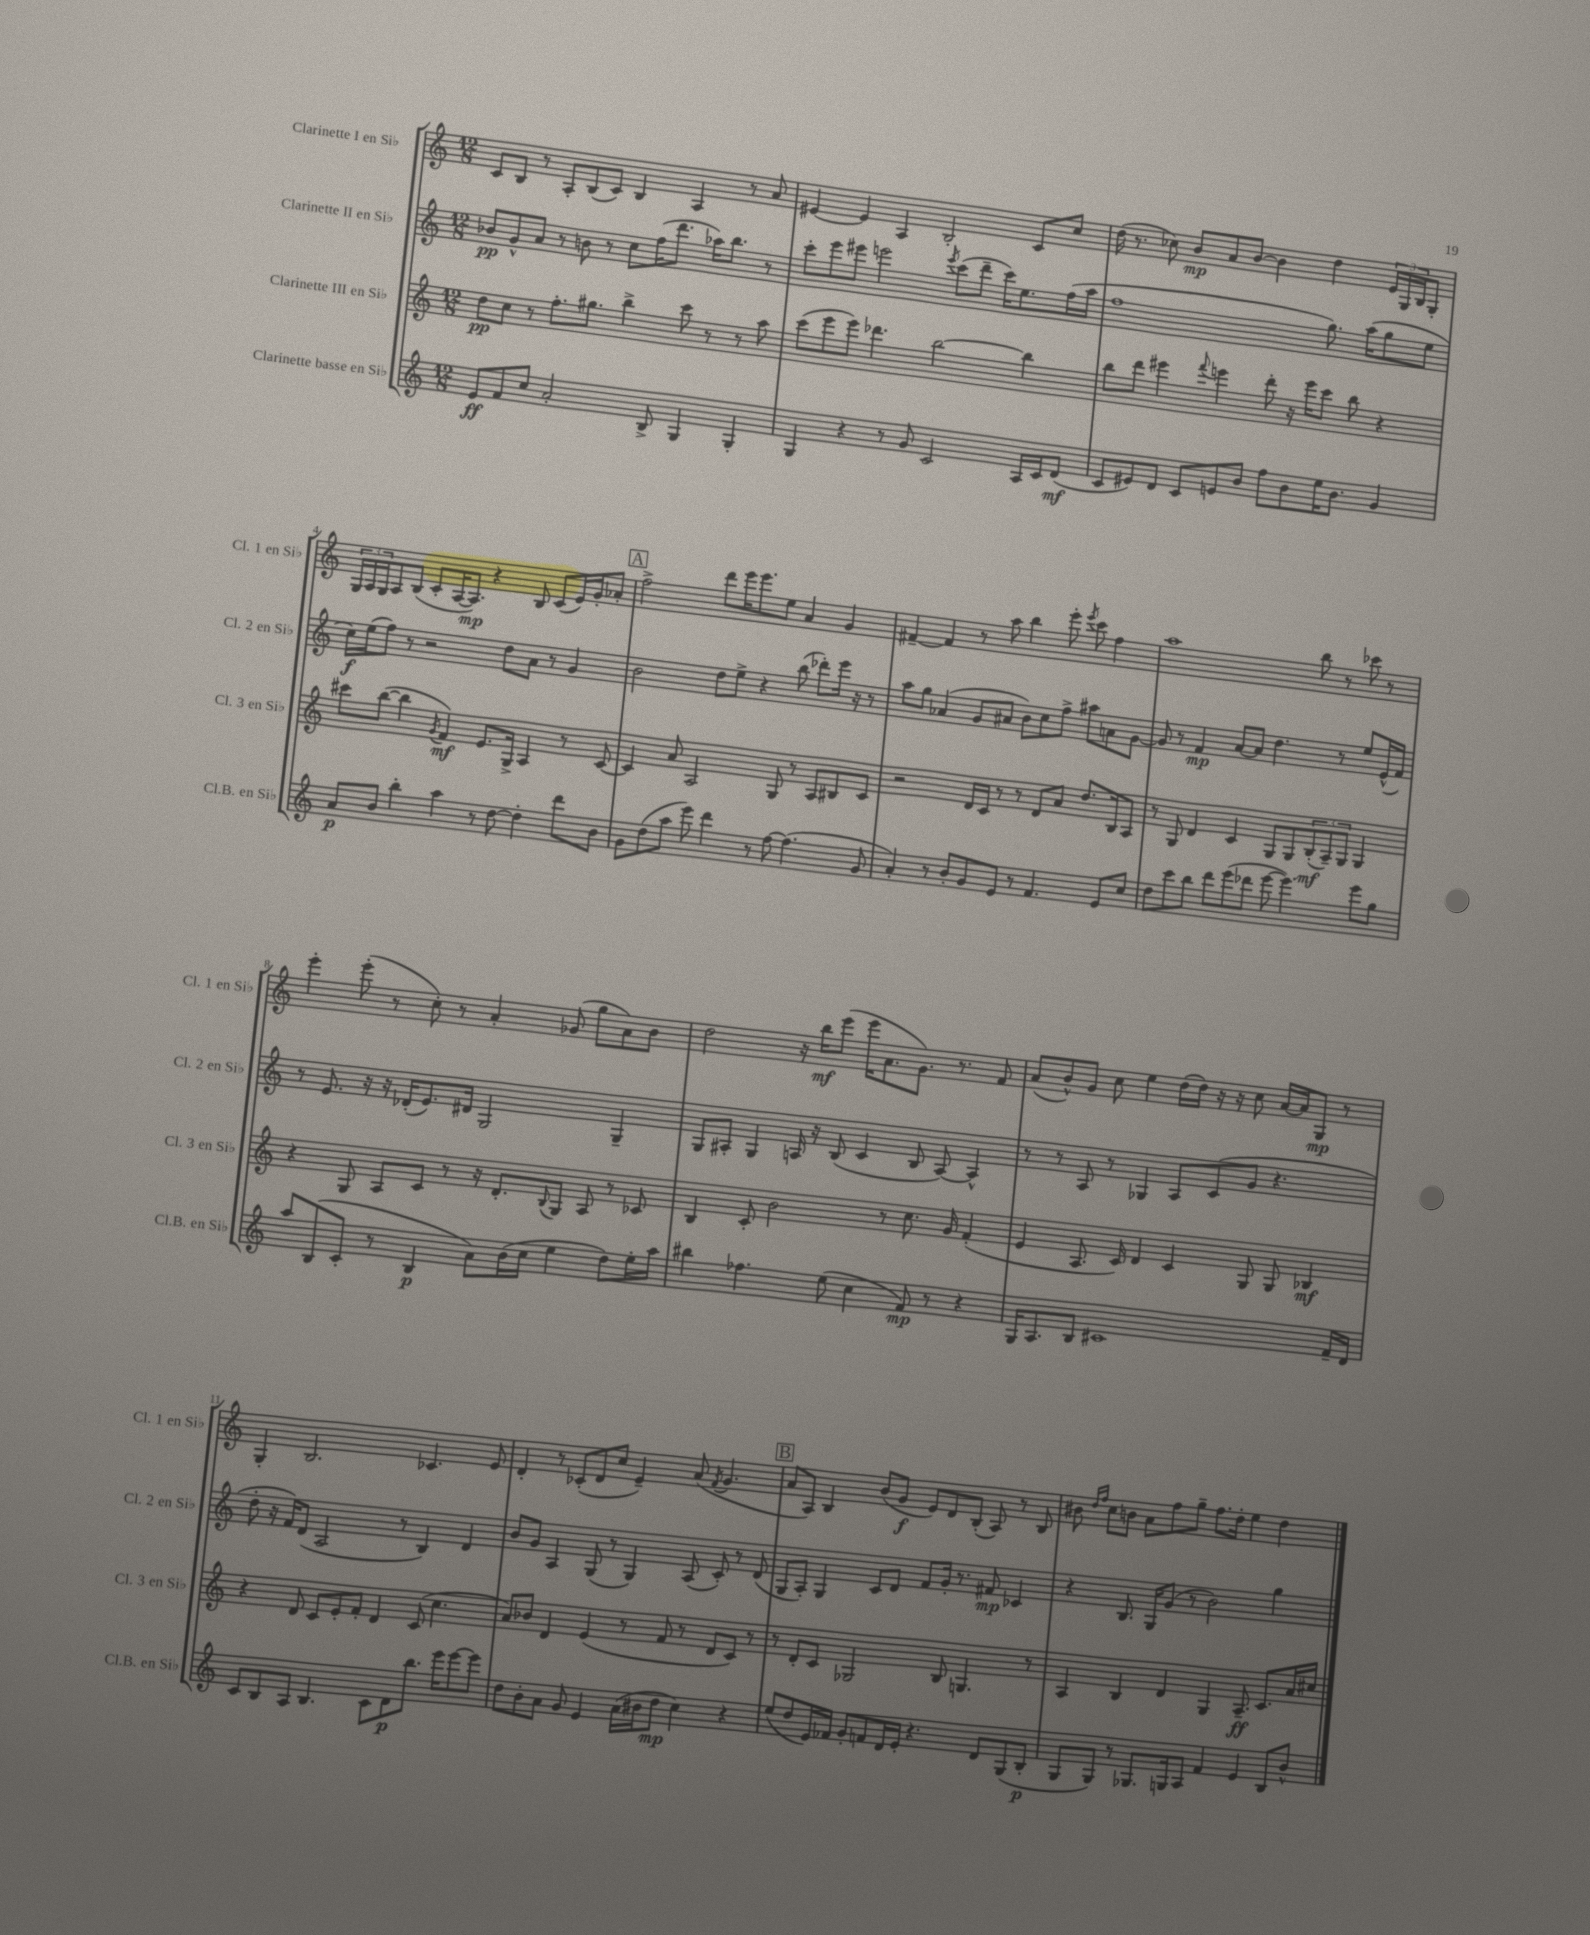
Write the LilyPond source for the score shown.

<<
\new StaffGroup <<
\new Staff = "s0" \with { instrumentName = "Clarinette I en Sib" shortInstrumentName = "Cl. 1 en Sib" } {
    \clef treble \key c \major \numericTimeSignature \time 12/8
    c'8 b8 r8 a8-. b8( c'8) b4 a4 r8 a'8 |
    eis'4~ eis'4 a4 b2-. c'8 c''8 |
    d''16( r8. ces''8) b'8\mp a'8 b'8~ b'4 d''4 \tuplet 3/2 { e'16 g16 b16 } g8-. |
    \tuplet 3/2 { g16 a16 g16 } a8 b8( c'8-. a16~ a8.\mp) r4 b8 c'8( e'16) g'16-. aes'8-. |
    \mark \markup { \box "A" } f''2-> d'''8 e'''16 e'''8. e''8 a'4 g'4 |
    fis'4~-- fis'4 r8 a''8 b''4 e'''8-. \acciaccatura { e'''8 } c'''8 f''4 |
    a''1 b''8 r8 ces'''8 r8 |
    e'''4-. e'''8-.( r8 c''8-.) r8 a'4-. ges'8( g''8 a'8) b'8 |
    d''2 r16 b''16\mf e'''8( e'''16 a'8. g'8.) r8. f'8 |
    a'8( b'8-^) g'8 c''8 e''4 d''16( d''16) r16 r16 c''8 a'16~ a'16 g8\mp r8 |
    g4-. b2. ces'4. e'8 |
    d'4-. r8 ces'8-.( d'8 c''8 e'4--) a'8( \acciaccatura { f'8 } g'4. |
    \mark \markup { \box "B" } a'8 a8) b4 b'8( g'8\f e'8) d'8 b8-.( a8) r8 b8 |
    bis'8 \grace { d''16 f''16 } c''8 b'8 a'8 f''8 g''8-- f''8. d''16-. e''4 d''4 \bar "|." |
}
\new Staff = "s1" \with { instrumentName = "Clarinette II en Sib" shortInstrumentName = "Cl. 2 en Sib" } {
    \clef treble \key c \major \numericTimeSignature \time 12/8
    bes'8\pp g'8-^ a'8 r8 b'8 r8 c''8 f''16( d'''8. aes''16) b''8. r8 |
    c'''8-. e'''8 eis'''8 e'''2 \acciaccatura { e'''8 } c'''8( d'''8-- c'''16) e''8. f''16( a''16 |
    f''1 g''8.) a''16( g''8 e''8 |
    c''16\f) e''16( f''8) r8 r2 d''8 a'8 r8 g'4 |
    \mark \markup { \box "A" } b'2 d''8 e''8-> r4 b''8( des'''8-.) e'''16 r16 r8 |
    a''8 g''8 aes'4( g'8 ais'8 b'8) c''8 f''8-> ais''8 a'8 g'8~ |
    g'8 r8 f'4\mp a'8~ a'8 d''4. r8 e''8 e'16-^( f'16) |
    r8 e'8. r16 r16 des'16-.( e'8.) dis'16 g2 g4-- |
    g8 ais8-. g4 a16 r16 b8( c'4 b8 a8~) a4-^ |
    r8 r8 a8 r8 ges4 a8 c'8( g'8 r4. |
    d''8-. r16 f'16) d'8( a2 r8 b4) d'4 |
    b'8 g'8 a4 g8( r8 g4) a8( c'8-.) r8 d'8( |
    \mark \markup { \box "B" } g8 a8-.) g4 c'8 d'8 f'8 g'16-. r8. fis'8\mp ces'4 |
    r4 b8. g16 g'8( r8 b'2) g''4 \bar "|." |
}
\new Staff = "s2" \with { instrumentName = "Clarinette III en Sib" shortInstrumentName = "Cl. 3 en Sib" } {
    \clef treble \key c \major \numericTimeSignature \time 12/8
    d''8\pp c''8 r8 f''8.-. gis''8. b''4-> c'''8 r8 r8 a''8 |
    c'''8( e'''8 e'''8) des'''4. b''2~ b''4 |
    b''8 d'''8 eis'''4 \appoggiatura { f'''8 } e'''4 d'''8-. r16 e'''16 c'''8 b''8 r4 |
    cis'''8 b''8~( b''4 \acciaccatura { g'8 } f'4\mf) e'8. g16-> a4 r8 c'8~ |
    \mark \markup { \box "A" } c'4 a'8 a2 g8 r8 a8 bis8 c'8 |
    r2 d'16 c'16 r8 r8 d'8 a'8 d''8. b16 a8 |
    r8 g8 d'4 c'4 g8 g8 \tuplet 3/2 { b8-.\mf( a8--) g8 } g4 |
    r4 g8 a8 c'8 r8 r16 d'8.-. \appoggiatura { b8 } g8 a8 r8 ces'8 |
    b4 c'8-. b'2 r8 c''8. g'16 f'4-.( |
    e'4 a8. c'16) d'4 c'4 g8 g8 bes4\mf |
    r4 d'8 c'8 e'8-. f'8-. d'4 c'8( c''4. |
    a'8) bes'8 d'4 e'4( r8 f'8 r8 d'8 c'8) r8 |
    \mark \markup { \box "B" } r8 d'8-. c'8 ges2 b8 g4. r8 |
    a4 b4 d'4 g4 a8.--\ff c'8. a'16 cis''16 \bar "|." |
}
\new Staff = "s3" \with { instrumentName = "Clarinette basse en Sib" shortInstrumentName = "Cl.B. en Sib" } {
    \clef treble \key c \major \numericTimeSignature \time 12/8
    e'8\ff f'8 c''8 a'2-. b8-> g4 g4-. |
    g4 r4 r8 g'8 c'2 a16 c'16 d'8\mf( |
    c'8 eis'8) d'8 c'8 e'8 b'8 f''8 b'8 e''16 b'8. g'4 |
    a'8\p b'8 b''4-. a''4 r8 d''8~ d''4-. d'''8 b'8 |
    \mark \markup { \box "A" } g'8 d''8( a''8 e'''8) d'''4 r8 f''8~ f''4.( g'8 |
    a'4-.) r8 b'8-. g'8 e'8 r8 f'4. e'8 c''8 |
    d''8 c'''8 b''8 d'''8 e'''8( des'''8 e'''8~ e'''4.) e'''8 g''8 |
    a''8 b8( c'8-. r8 b4\p a'8) b'16( c''16 e''4 d''8) e''16-. a''16 |
    bis''4 fes''4. e''8( c''4 f'8\mp) r8 r4 |
    g16 a8. b8 cis'1 f'16-- d'16 |
    c'8 b8 a8 b4. c'8 d'8\p b''8. e'''16 e'''8~ e'''8 |
    d''8 b'8-. a'8 g'8 e'4 a'16( bis'16 d''8\mp c''4) r4 |
    \mark \markup { \box "B" } e''8( d''8 e'16) fes'16 g'8-. f'8 d'16 e'16-. r4. d'8 g8( b8-.\p |
    g8 g8) r8 ges8. g16 a8 f'4 e'4 b8 b'8-^ \bar "|." |
}
>>
>>
